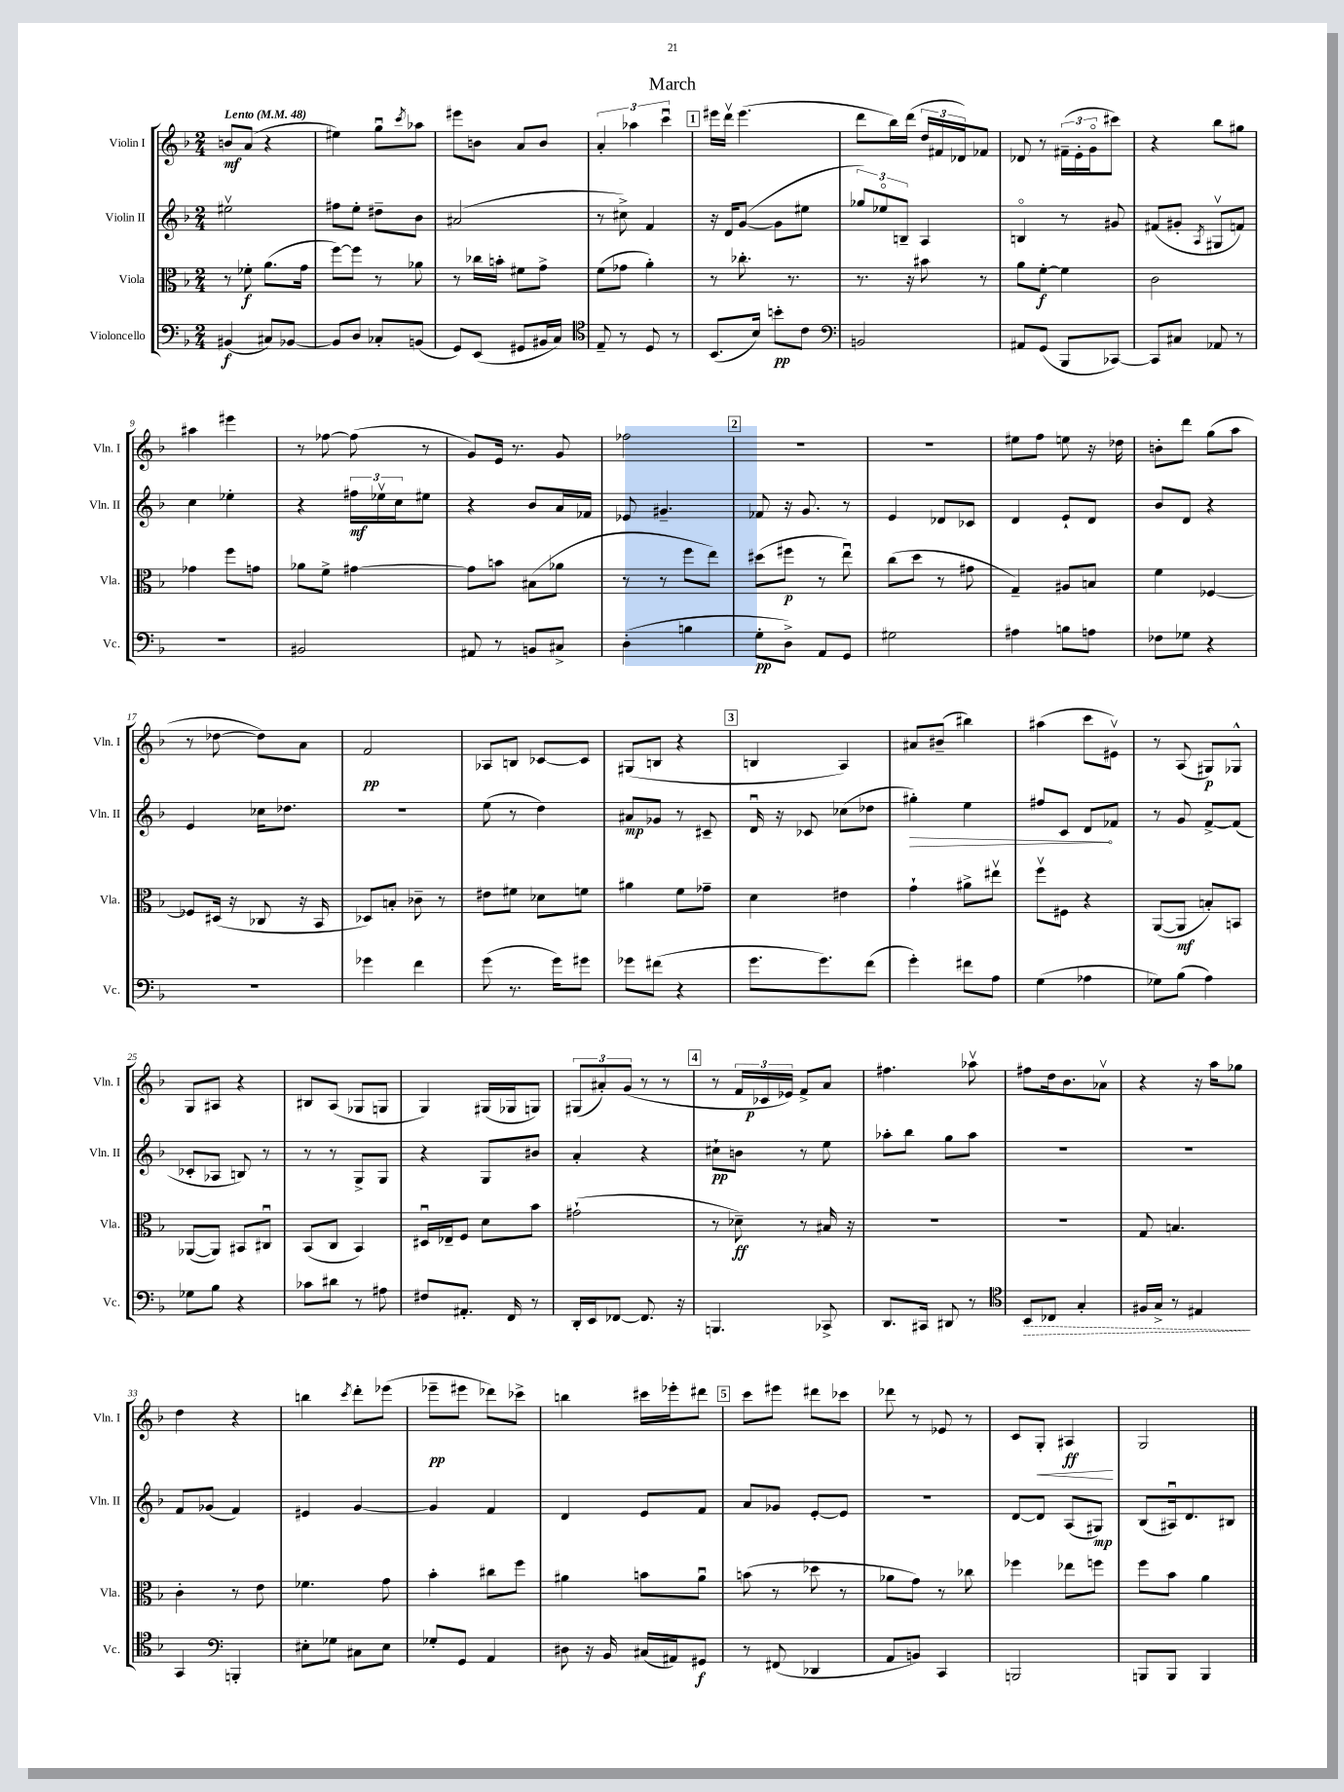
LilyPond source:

\header { title = "March" }
<<
\new StaffGroup <<
\new Staff = "s0" \with { instrumentName = "Violin I" shortInstrumentName = "Vln. I" } {
    \clef treble \key f \major \numericTimeSignature \time 2/4 \tempo "Lento" 4 = 48
    b'8\mf a'8( r4 |
    eis''4) g''8\downbow \acciaccatura { c'''8 } aes''8 |
    eis'''8 b'8 a'8 b'8 |
    \tuplet 3/2 { a'4-. aes''4 c'''4\downbow } |
    \mark \markup { \box "1" } eis'''16 d'''16\upbow eis'''4.( |
    d'''8 bes''16) d'''16( \tuplet 3/2 { d''16 fis'16 des'16) } fes'8 |
    des'8 r8 \tuplet 3/2 { fis'16--( e'16-. g'16\flageolet } cis'''8) |
    r4 bes''8 gis''8 |
    ais''4 eis'''4 |
    r8 fes''8~ fes''8( r8 |
    g'8) e'16 r8. g'8 |
    fes''2 |
    \mark \markup { \box "2" } r2 |
    r2 |
    eis''8 f''8 e''8 r16 des''16 |
    b'8-. d'''8 g''8( a''8 |
    r8 des''8~ des''8) a'8 |
    f'2\pp |
    aes8 b8 ces'8~ ces'8 |
    gis8( b8 r4 |
    \mark \markup { \box "3" } b4 a4) |
    ais'8 bis'8--( bis''4) |
    ais''4( c'''8 eis'8\upbow) |
    r8 a8( gis8\p) ges8-^ |
    g8 ais8 r4 |
    bis8 a8( ges8 g8 |
    g4) gis16( ges16 g8) |
    \tuplet 3/2 { gis8( ais'8-.) g'8( } r8 r8 |
    \mark \markup { \box "4" } r8 \tuplet 3/2 { f'16 ces'16\p ees'16) } f'8-> a'8 |
    fis''4. aes''8\upbow |
    fis''8 d''16 bes'8. aes'8\upbow |
    r4 r16 a''16 ges''8 |
    d''4 r4 |
    b''4 \acciaccatura { c'''8 } d'''8-. ees'''8( |
    ees'''8--\pp eis'''8 des'''8) ces'''8-> |
    b''4 cis'''16 ees'''16-. dis'''8 |
    \mark \markup { \box "5" } c'''8 eis'''8 dis'''8 ces'''8 |
    des'''8 r8 ees'8 r8 |
    c'8 g8-.\< ais4\ff\! |
    g2 \bar "|." |
}
\new Staff = "s1" \with { instrumentName = "Violin II" shortInstrumentName = "Vln. II" } {
    \clef treble \key f \major \numericTimeSignature \time 2/4
    eis''2\upbow |
    fis''8 e''8-. dis''8-- bes'8 |
    ais'2( |
    r8 cis''8->) f'4 |
    \mark \markup { \box "1" } r16 d'16 g'8~( g'8 eis''8 |
    \tuplet 3/2 { ges''8) ees''8\flageolet b8-- } a4 |
    b4\flageolet r8 gis'8 |
    fis'8( gis'8-. \acciaccatura { a8 } gis8\upbow f'8) |
    c''4 ees''4-. |
    r4 \tuplet 3/2 { fis''16\mf ees''16\upbow c''16 } eis''8 |
    r4 bes'8 a'16 fes'16 |
    ees'8 gis'4.-- |
    \mark \markup { \box "2" } fes'8 r16 g'8. r8 |
    e'4 des'8 ces'8 |
    d'4 e'8-! d'8 |
    bes'8 d'8 r4 |
    e'4 ces''16 des''8. |
    r2 |
    e''8( r8 d''4) |
    ais'8\mp ges'8 r8 cis'8-- |
    \mark \markup { \box "3" } d'16\downbow r16 ces'8 ces''8( des''8 |
    \once \override Hairpin.circled-tip = ##t gis''4-.\>) e''4 |
    fis''8 c'8 d'8\! fes'8 |
    r8 g'8 f'8~-> f'8( |
    ces'8-. aes8 b8) r8 |
    r8 r8 g8-> g8 |
    r4 g8 bis'8 |
    a'4-. r4 |
    \mark \markup { \box "4" } cis''8-!\pp b'8 r8 e''8 |
    aes''8-. bes''8 g''8 aes''8 |
    R2 |
    R2 |
    f'8 ges'8( f'4) |
    eis'4 g'4~ |
    g'4 f'4 |
    d'4 e'8 f'8 |
    \mark \markup { \box "5" } a'8 ges'8 e'8~-. e'8 |
    R2 |
    d'8~ d'8 a8( gis8\mp) |
    bes8( ais16\downbow) d'8. bis8 \bar "|." |
}
\new Staff = "s2" \with { instrumentName = "Viola" shortInstrumentName = "Vla." } {
    \clef alto \key f \major \numericTimeSignature \time 2/4
    r8 fes'8-.\f a'8.( g'16 |
    f''8~) f''8 r8 aes'8 |
    r8 ces''16 b'16-. fis'8 g'8-> |
    f'8( ges'8 a'4-.) |
    \mark \markup { \box "1" } r8 ces''8.-. r8. |
    r8. r16 bis'8 r8 |
    a'8 f'8~-.\f f'4 |
    c'2 |
    ges'4 f''8 g'8 |
    aes'8 f'8-> gis'4~ |
    gis'8 b'8 bis8( aes'8 |
    r8 r8 f''8 e''8) |
    \mark \markup { \box "2" } dis''8( fis''8\p r8 e''8\downbow) |
    c''8( d''8 r8 gis'8 |
    g4--) ais8 b8 |
    f'4 fes4~ |
    fes8 dis16( r16 ces8 r16 bes,16 |
    des8) b8-. ces'8-- r8 |
    eis'8 fis'8 des'8 f'8 |
    ais'4 f'8 ges'8-- |
    \mark \markup { \box "3" } d'4 eis'4 |
    g'4-! ais'8-> eis''8\upbow |
    f''8\upbow fis8 r4 |
    a,8~( a,8\mf b8-.) b,8 |
    aes,8~( aes,8) bis,8 cis8\downbow |
    bes,8( c8 bes,4) |
    dis16\downbow ees16-- f8 d'8 bes'8 |
    gis'2-!( |
    \mark \markup { \box "4" } r8 des'8--\ff) r8 bis16 r16 |
    R2 |
    R2 |
    g8 b4. |
    c'4-. r8 e'8 |
    fes'4. g'8 |
    bes'4-. cis''8 f''8 |
    ais'4 b'8 ais'8\downbow |
    \mark \markup { \box "5" } b'8( r8 des''8 r8 |
    aes'8 g'8) r8 ces''8 |
    fes''4 ees''8 f''8 |
    f''8 bes'8 a'4 \bar "|." |
}
\new Staff = "s3" \with { instrumentName = "Violoncello" shortInstrumentName = "Vc." } {
    \clef bass \key f \major \numericTimeSignature \time 2/4
    bis,4\f( cis8) bes,8~ |
    bes,8 d8 ces8-. b,8( |
    g,8) e,8( gis,8 bis,16 c16) |
    \clef tenor e8-- r8 d8 r8 |
    \mark \markup { \box "1" } bes,8.( bes16) b'8-.\pp c'8 |
    \clef bass b,2 |
    ais,8 g,8( bes,,8 ces,8~) |
    ces,8 cis8 aes,8 r8 |
    R2 |
    bis,2 |
    ais,8 r8 b,8 cis8-> |
    d4-.( b4 |
    \mark \markup { \box "2" } g8-.\pp d8->) a,8 g,8 |
    gis2 |
    ais4 b8 a8 |
    fes8 ges8 r4 |
    R2 |
    ges'4 f'4 |
    g'8( r8. g'16) gis'8 |
    ges'8 fis'8( r4 |
    \mark \markup { \box "3" } g'8. g'8.) f'8( |
    g'4-.) fis'8 a8 |
    g4( aes4 |
    ges8) bes8( a4) |
    ges8 bes8 r4 |
    ces'8 dis'8 r8 ais8 |
    fis8 ais,8.-. f,16 r8 |
    d,16-. e,16 fes,8~ fes,8. r16 |
    \mark \markup { \box "4" } b,,4. ces,8-> |
    d,8. cis,16 dis,8 r8 |
    \clef tenor \once \override Hairpin.style = #'dashed-line bes,8\> ces8 g4-. |
    fis16 g16-> r8 eis4\! |
    g,4 \clef bass b,,4-. |
    eis8-. ges8 cis8 eis8 |
    ges8-. g,8 a,4 |
    dis8 r16 bes,16 cis16( ais,16) gis,8\f |
    \mark \markup { \box "5" } r8 fis,8( des,4 |
    a,8 b,8) c,4 |
    b,,2 |
    b,,8 b,,8 b,,4 \bar "|." |
}
>>
>>
